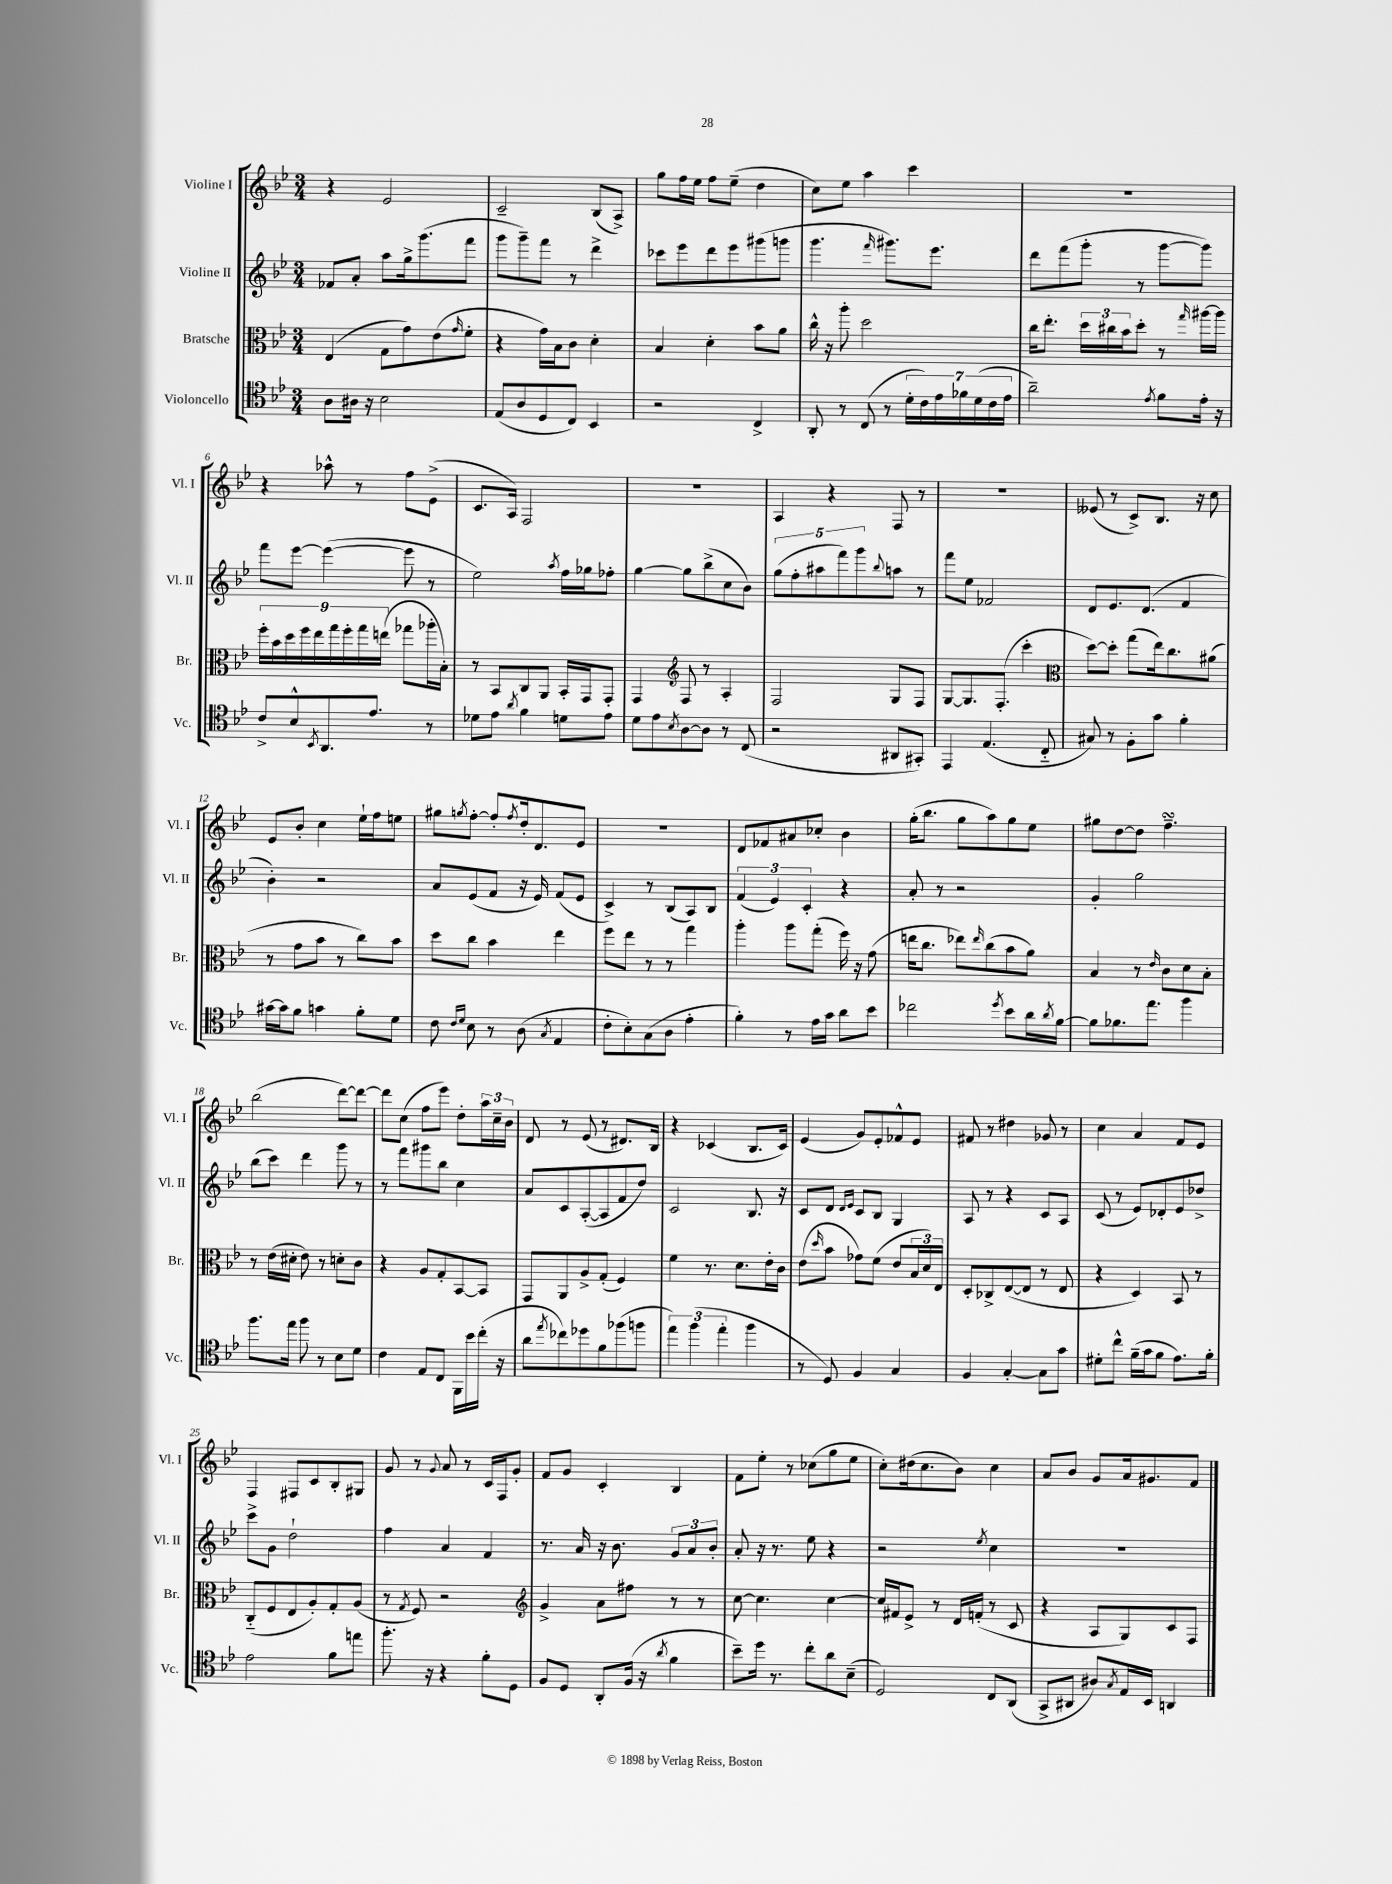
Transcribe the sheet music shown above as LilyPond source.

<<
\new StaffGroup <<
\new Staff = "s0" \with { instrumentName = "Violine I" shortInstrumentName = "Vl. I" } {
    \clef treble \key bes \major \numericTimeSignature \time 3/4
    r4 ees'2 |
    c'2-- bes8( a8->) |
    g''8 f''16 ees''16 f''8 ees''8--( d''4 |
    c''8) ees''8 a''4 c'''4 |
    R2. |
    r4 aes''8-^ r8 f''8 ees'8->( |
    c'8. a16) f2 |
    R2. |
    a4 r4 f8 r8 |
    R2. |
    eeses'8( r8 c'8->) bes8. r16 c''8 |
    ees'8 bes'8-. c''4 ees''16-! f''16 e''8 |
    gis''8 \acciaccatura { g''8 } f''8~-. f''8-. \acciaccatura { f''8 } d''16-. d'8. ees'8 |
    R2. |
    d'8 fes'8 ais'8 ces''8-. bes'4 |
    g''16-.( bes''8. g''8 a''8) g''8 ees''8 |
    gis''8 d''8~ d''8 f''4.--\turn |
    bes''2( d'''8~) d'''8~ |
    d'''8 c''8( f''8 ees'''8) d''8-. \tuplet 3/2 { a''16 c''16-- bes'16 } |
    d'8 r8 ees'8( r8 dis'8.) bes16 |
    r4 ces'4( bes8. ces'16) |
    ees'4( g'8) ees'8-. fes'8-^ ees'8 |
    fis'8 r8 dis''4 ges'8 r8 |
    c''4 a'4 f'8 ees'8 |
    f4 fis8 c'8 bes8-. gis8 |
    g'8 r8 \appoggiatura { g'8 } a'8 r8 c'16 f16 g'8-. |
    f'8 g'8 c'4-. bes4 |
    f'8 ees''8-. r8 ces''8( g''8 ees''8 |
    c''8-.) dis''16( c''8. bes'8) c''4 |
    a'8 bes'8 g'8 a'16 gis'8. f'8 \bar "|." |
}
\new Staff = "s1" \with { instrumentName = "Violine II" shortInstrumentName = "Vl. II" } {
    \clef treble \key bes \major \numericTimeSignature \time 3/4
    fes'8 a'8-. a''8 g''16-> g'''8.( f'''8 |
    g'''8 g'''8--) f'''8 r8 d'''4-> |
    ces'''8 ees'''8 d'''8 ees'''8 gis'''8( g'''8 |
    g'''4. \grace { f'''16 } gis'''8.) ees'''8. |
    d'''8 f'''8( g'''8-. r8 g'''8~ g'''8) |
    f'''8 ees'''8~ ees'''4~( ees'''8 r8 |
    ees''2) \acciaccatura { a''8 } f''16 ges''16 fes''8-. |
    g''4~ g''8 bes''8->( c''8 bes'8) |
    \tuplet 5/4 { g''8( f''8-. ais''8 f'''8) g'''8 } \appoggiatura { bes''8 } a''8 r8 |
    f'''8 ees''8 fes'2 |
    d'8 ees'8. d'8.( f'4 |
    bes'4-.) r2 |
    a'8 ees'8( f'8 r16 ees'16) f'8( ees'8 |
    c'4->) r8 bes8( a8) bes8 |
    \tuplet 3/2 { f'4( ees'4) c'4-. } r4 |
    a'8-. r8 r2 |
    g'4-. g''2 |
    bes''8( c'''8) d'''4 g'''8 r8 |
    r8 f'''8 gis'''8 bes''8 c''4 |
    a'8 c'8 a8~-.( a8 f'8 d''8) |
    c'2 bes8. r16 |
    c'8 d'8 \grace { d'16 ees'16 } c'8 bes8 g4 |
    a8 r8 r4 c'8 a8 |
    c'8( r8 ees'8) des'8-. ees'8 des''8-> |
    c'''8-> g'8 d''2-! |
    f''4 a'4 f'4 |
    r8. a'16 r16 bes'8. \tuplet 3/2 { g'8 a'8 bes'8-. } |
    a'8-. r16 r8. ees''8 r4 |
    r2 \acciaccatura { ees''8 } c''4 |
    R2. \bar "|." |
}
\new Staff = "s2" \with { instrumentName = "Bratsche" shortInstrumentName = "Br." } {
    \clef alto \key bes \major \numericTimeSignature \time 3/4
    ees4( g8 g'8) ees'8( \grace { g'16 } f'8-. |
    r4 g'16) bes16 c'8 d'4-. |
    bes4 d'4-. bes'8 a'8 |
    c''16-^ r16 a''8-. d''2 |
    c''16 ees''8.-. \tuplet 3/2 { d''16 cis''16 bes'16 } d''8-. r8 \grace { g''16 } ais''16~ ais''16 |
    \tuplet 9/8 { f''16-. bes'16 d''16 f''16 ees''16 g''16 f''16-. g''16 e''16( } ges''8 aes''16-. bes16-.) |
    r8 bes,8 c8 a,8 bes,16-. g,16 g,8-. |
    g,4 \clef treble f8 r8 a4-. |
    f2 g8 f8 |
    g8~ g8. f8.-.( c'''4-. |
    \clef alto d''8~) d''8-. g''8( ees''16) c''8. ais'8( |
    r8 g'8 bes'8 r8 c''8) bes'8 |
    d''8 c''8 bes'4 ees''4 |
    f''8 ees''8 r8 r8 g''4 |
    a''4-. a''8 g''8-.( f''16) r16 g'8( |
    e''16 c''8. ees''8) \grace { ees''16 } c''8( bes'8 a'8) |
    bes4 r8 \grace { ees'16 } c'8 d'8 bes8-. |
    r8 ees'16( dis'16-. ees'8) r8 d'8-. c'8 |
    r4 a8 g8-. bes,8~ bes,8 |
    g,8 a,8 a8-> g8-.( f4) |
    f'4 r8. d'8. ees'16-. c'16 |
    ees'8( \grace { d''16 } bes'8 ges'8) f'8( ees'8 \tuplet 3/2 { bes16 d'16) ees16 } |
    d8-. ces8-> ees8~( ees8 r8 ees8 |
    r4 d4) bes,8 r8 |
    c8-_( f8 ees8 a8-.) g8-. a8( |
    r8 \acciaccatura { g8 } f8) r2 |
    \clef treble g'4-> a'8 fis''8 r8 r8 |
    c''8~ c''4. c''4~ |
    c''16 fis'16 ees'8-> r8 d'16 f'16-.( r8 c'8 |
    r4 a8 g8) c'8 f8 \bar "|." |
}
\new Staff = "s3" \with { instrumentName = "Violoncello" shortInstrumentName = "Vc." } {
    \clef tenor \key bes \major \numericTimeSignature \time 3/4
    a8 ais16 r16 bes2 |
    ees8( a8 d8 c8) bes,4 |
    r2 c4-> |
    a,8-. r8 c8( r8 \tuplet 7/4 { d'16-. c'16) ees'16 fes'16 d'16( c'16 ees'16 } |
    a'2--) \acciaccatura { ees'8 } f'8 ees'16-. r16 |
    c'8-> bes8-^ \acciaccatura { bes,8 } a,8. ees'8. r8 |
    des'8 ees'8 \acciaccatura { a'8 } f'4 d'8 ees'8 |
    d'8 ees'8 \acciaccatura { bes8 } a8~ a8 r8 c8( |
    r2 ais,8 gis,8-.) |
    ees,4 ees4.( c8-_ |
    gis8) r8 f8-. g'8 f'4-. |
    gis'16~ gis'16 f'8 g'4 f'8-. d'8 |
    c'8 \grace { c'16 d'16 } bes8 r8 a8( \acciaccatura { g8 } ees4 |
    c'8-. bes8-.) g8( a8 ees'4-. |
    f'4-.) r8 ees'16 g'16 a'8 bes'8 |
    ces''2 \acciaccatura { d''8 } bes'8 a'16 \acciaccatura { a'8 } f'16~ |
    f'8 fes'8. ees''8. f''4 |
    f''8. ees''16 f''8 r8 bes8 d'8 |
    c'4 ees8 c8 f,16 bes'16 c''16-.( r16 |
    a'8 \acciaccatura { ees''8 } ces''8) des''8 f'8 fes''8( f''8 |
    \tuplet 3/2 { ees''4) f''4( ees''4-. } f''4 |
    r8 d8) f4 g4 |
    f4 g4~-. g8 g'8 |
    dis'8-. c''8-^ f'16--( g'16 f'8 ees'8.) f'16-. |
    ees'2 f'8 e''8 |
    f''8.-. r16 r4 f'8-. d8 |
    f8 d8 a,8-. f16( r16 \acciaccatura { a'8 } f'4 |
    bes'8--) d''16 r8. c''8-. a'8 bes8--( |
    d2) c8 a,8( |
    g,8-> ais,8 ais8) \acciaccatura { g8 } ees16 bes,16 a,4 \bar "|." |
}
>>
>>
